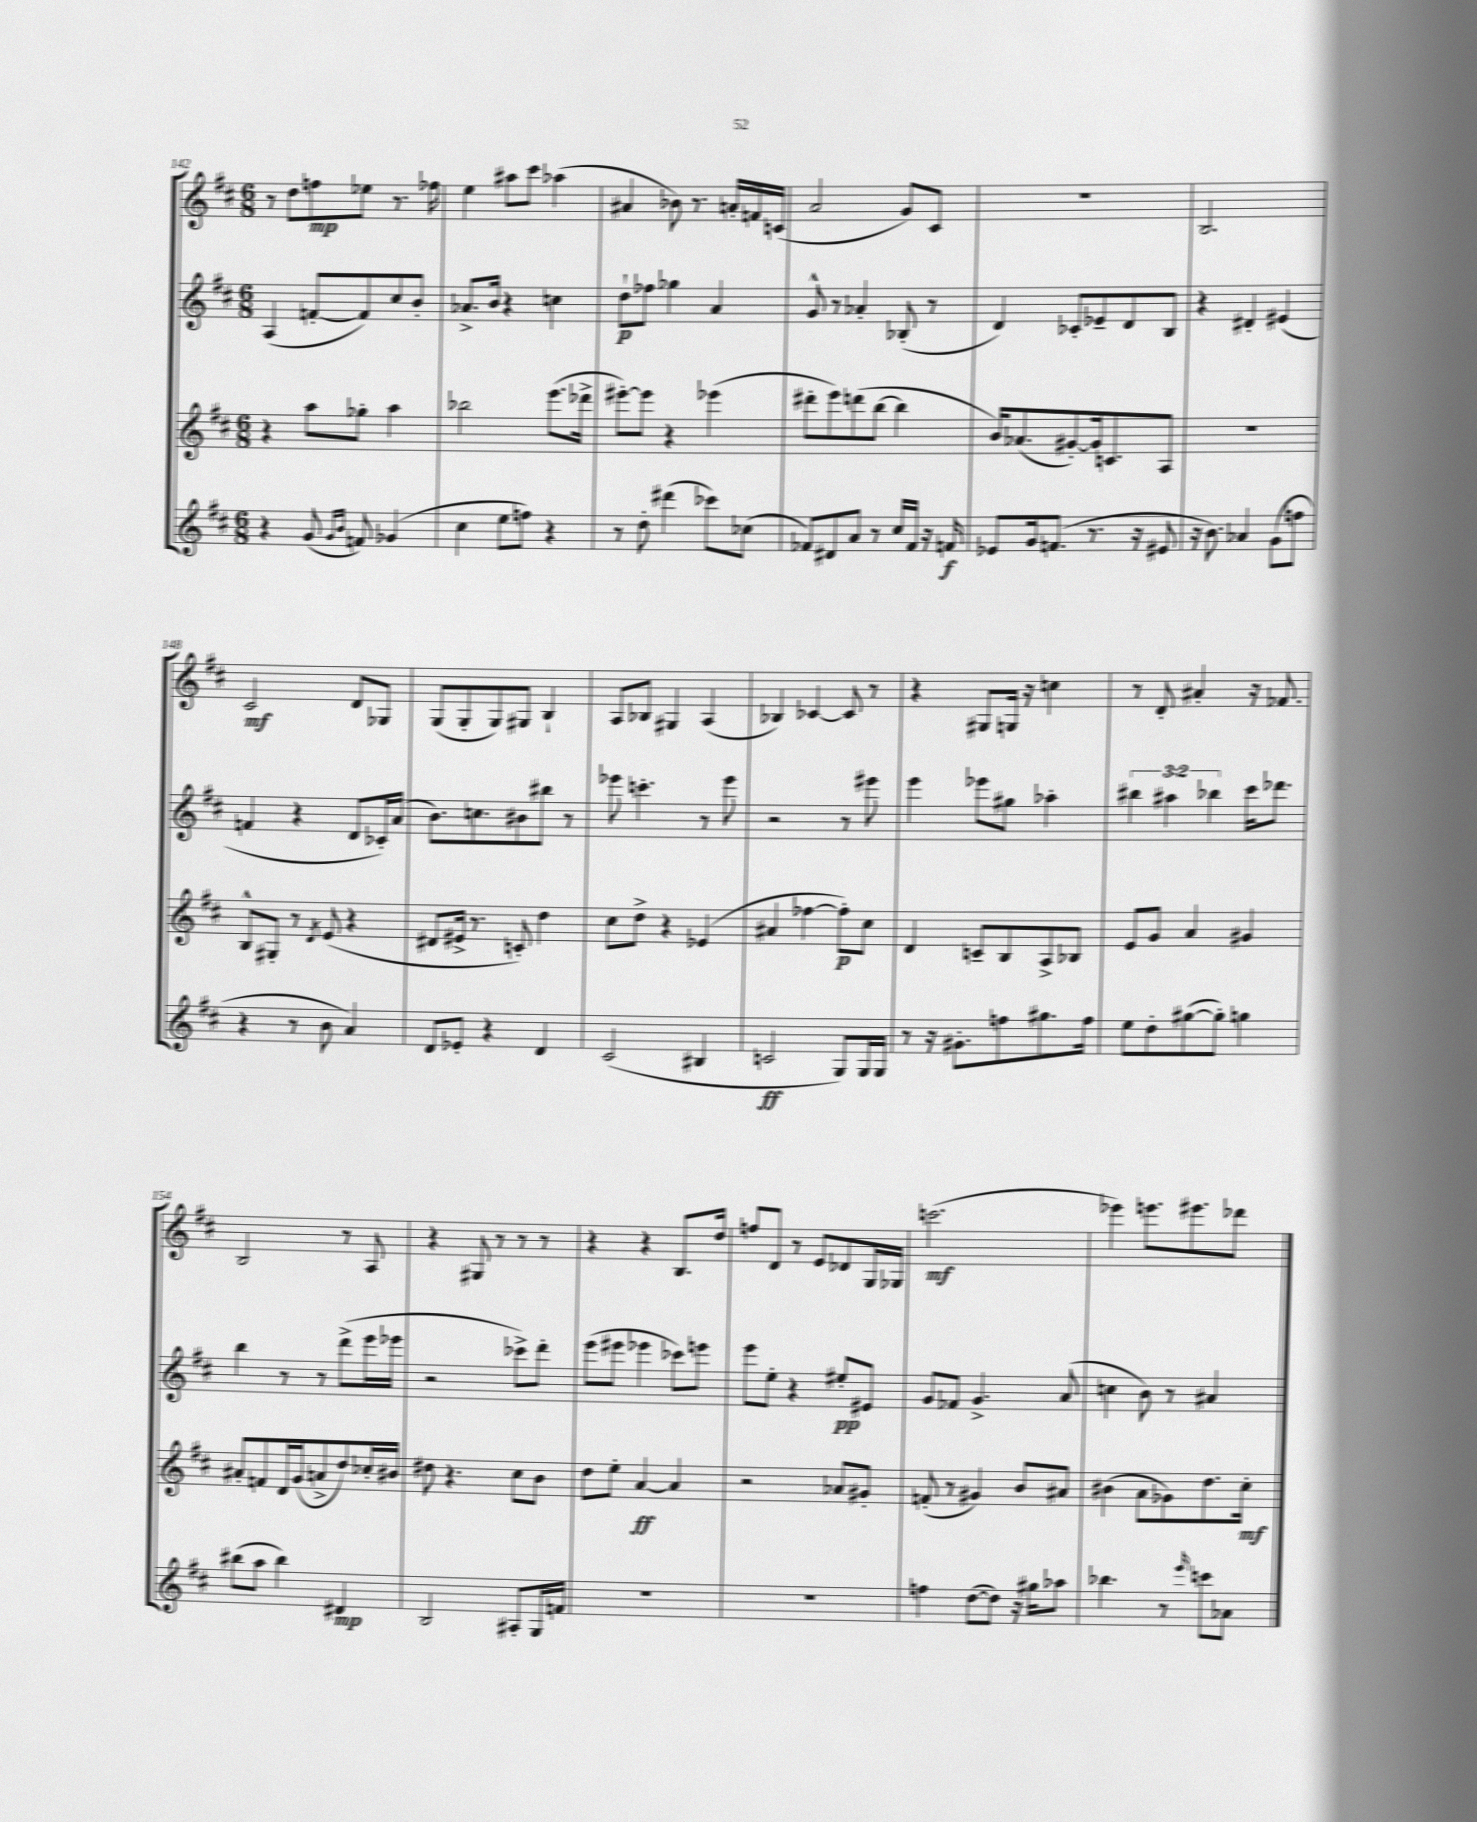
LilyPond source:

<<
\new StaffGroup <<
\new Staff = "s0" {
    \clef treble \key d \major \numericTimeSignature \time 6/8
    \autoBeamOff r8 d''8[ f''8\mp ees''8] r8. fes''16 |
    e''4 ais''8[ cis'''8] aes''4( |
    ais'4 bes'8) r8. a'16[-. f'16 c'16]( |
    a'2 g'8[) cis'8] |
    R2. |
    b2. |
    cis'2\mf d'8[ ges8] |
    g8[( g8-. g8) gis8] b4-! |
    a8[ bes8] gis4 a4( |
    bes4) ces'4~ ces'8 r8 |
    r4 gis8[ g16] r16 c''4 |
    r8 d'8-. ais'4-. r16 fes'8. |
    b2 r8 a8 |
    r4 gis8 r8 r8 r8 |
    r4 r4 b8.[ d''16] |
    f''8[ d'8] r8 e'8[ des'8 g16 ges16] |
    c'''2.\mf( |
    ees'''4) e'''8.[ eis'''8. des'''8] \bar "|." |
}
\new Staff = "s1" {
    \clef treble \key d \major \numericTimeSignature \time 6/8 \override Staff.TupletNumber.text = #tuplet-number::calc-fraction-text
    \autoBeamOff a4( f'8[~-. f'8) cis''8 b'8]-. |
    aes'8.[-> b'16] r4 c''4 |
    d''8[-!\p fes''8] ges''4 a'4 |
    g'8-^ r8 aes'4-. bes8-.( r8 |
    d'4) ces'8[-. ees'8-- d'8 b8] |
    r4 dis'4-. eis'4( |
    f'4 r4 d'8[ ces'16-.) a'16]( |
    b'8.[) c''8. bis'8 bis''8] r8 |
    ees'''8 c'''4.-. r8 ees'''8 |
    r2 r8 eis'''8 |
    e'''4 ees'''8[ gis''8] aes''4-. |
    \tuplet 3/2 { bis''4 ais''4 bes''4 } cis'''16[ des'''8.] |
    b''4 r8 r8 d'''8[->( e'''16 ees'''16] |
    r2 ces'''8[->) d'''8]-. |
    e'''8[( eis'''8] ees'''4 ces'''8[) e'''8] |
    e'''8[ e''8]-. r4 eis''8[-.\pp eis'8] |
    g'8[ fes'8] g'4.-> a'8( |
    c''4 b'8) r8 ais'4 \bar "|." |
}
\new Staff = "s2" {
    \clef treble \key d \major \numericTimeSignature \time 6/8
    \autoBeamOff r4 a''8[ ges''8]-. a''4 |
    bes''2 e'''8.[( des'''16]-> |
    eis'''8[~-.) eis'''8] r4 ees'''4( |
    dis'''8[-. e'''8) d'''8( b''8]~ b''4 |
    b'16[) aes'8.( gis'8~-.) gis'16 c'8. a8] |
    R2. |
    b8[-^ gis8]-. r8 \acciaccatura { d'8 } e'8( r4 |
    dis'8[ eis'16]-> r8. c'8-.) d''4 |
    cis''8[ d''8]-> r4 ees'4( |
    ais'4 fes''4~ fes''8[-.\p) cis''8] |
    d'4 c'8[-- b8 a8-> bes8] |
    e'8[ g'8] a'4 gis'4 |
    ais'8[-. f'8 d'16 g'16( a'8-> d''8) ces''16-. bis'16] |
    dis''8 r4. cis''8[ b'8] |
    d''8[ e''8]-. a'4~\ff a'4 |
    r2 aes'8[ gis'8]-. |
    f'8-.( r8 gis'4) b'8[ ais'8] |
    bis'4( a'8[ ges'8) d''8. cis''16]-.\mf \bar "|." |
}
\new Staff = "s3" {
    \clef treble \key d \major \numericTimeSignature \time 6/8
    \autoBeamOff r4 g'8( \grace { g'16[ b'16] } f'8) ges'4( |
    cis''4 e''8[ f''8]) r4 |
    r8 d''8-. dis'''4( ces'''8[) ces''8]( |
    fes'8[) dis'8 a'8] r8 cis''16[ fes'16] r16 f'16\f |
    ees'8[ g'16 f'8.]( r8. r16 eis'8 |
    r16 b'8.) aes'4 g'8[( f''8] |
    r4 r8 b'8 a'4) |
    d'8[ ees'8]-. r4 d'4 |
    cis'2( bis4 |
    c'2\ff g8[) g16 g16] |
    r8 r16 gis'8.[-. f''8 gis''8. f''16] |
    e''8[ d''8-. gis''8~( gis''8]-.) g''4 |
    bis''8[( a''8] bis''4) dis'4\mp |
    b2 ais8[-. g16 f'16] |
    R2. |
    R2. |
    f''4 d''8[~( d''8]) r16 gis''16[ aes''8] |
    bes''4. r8 \grace { e'''16 } c'''8[ aes'8] \bar "|." |
}
>>
>>
\layout { \context { \Score currentBarNumber = #142 } }
